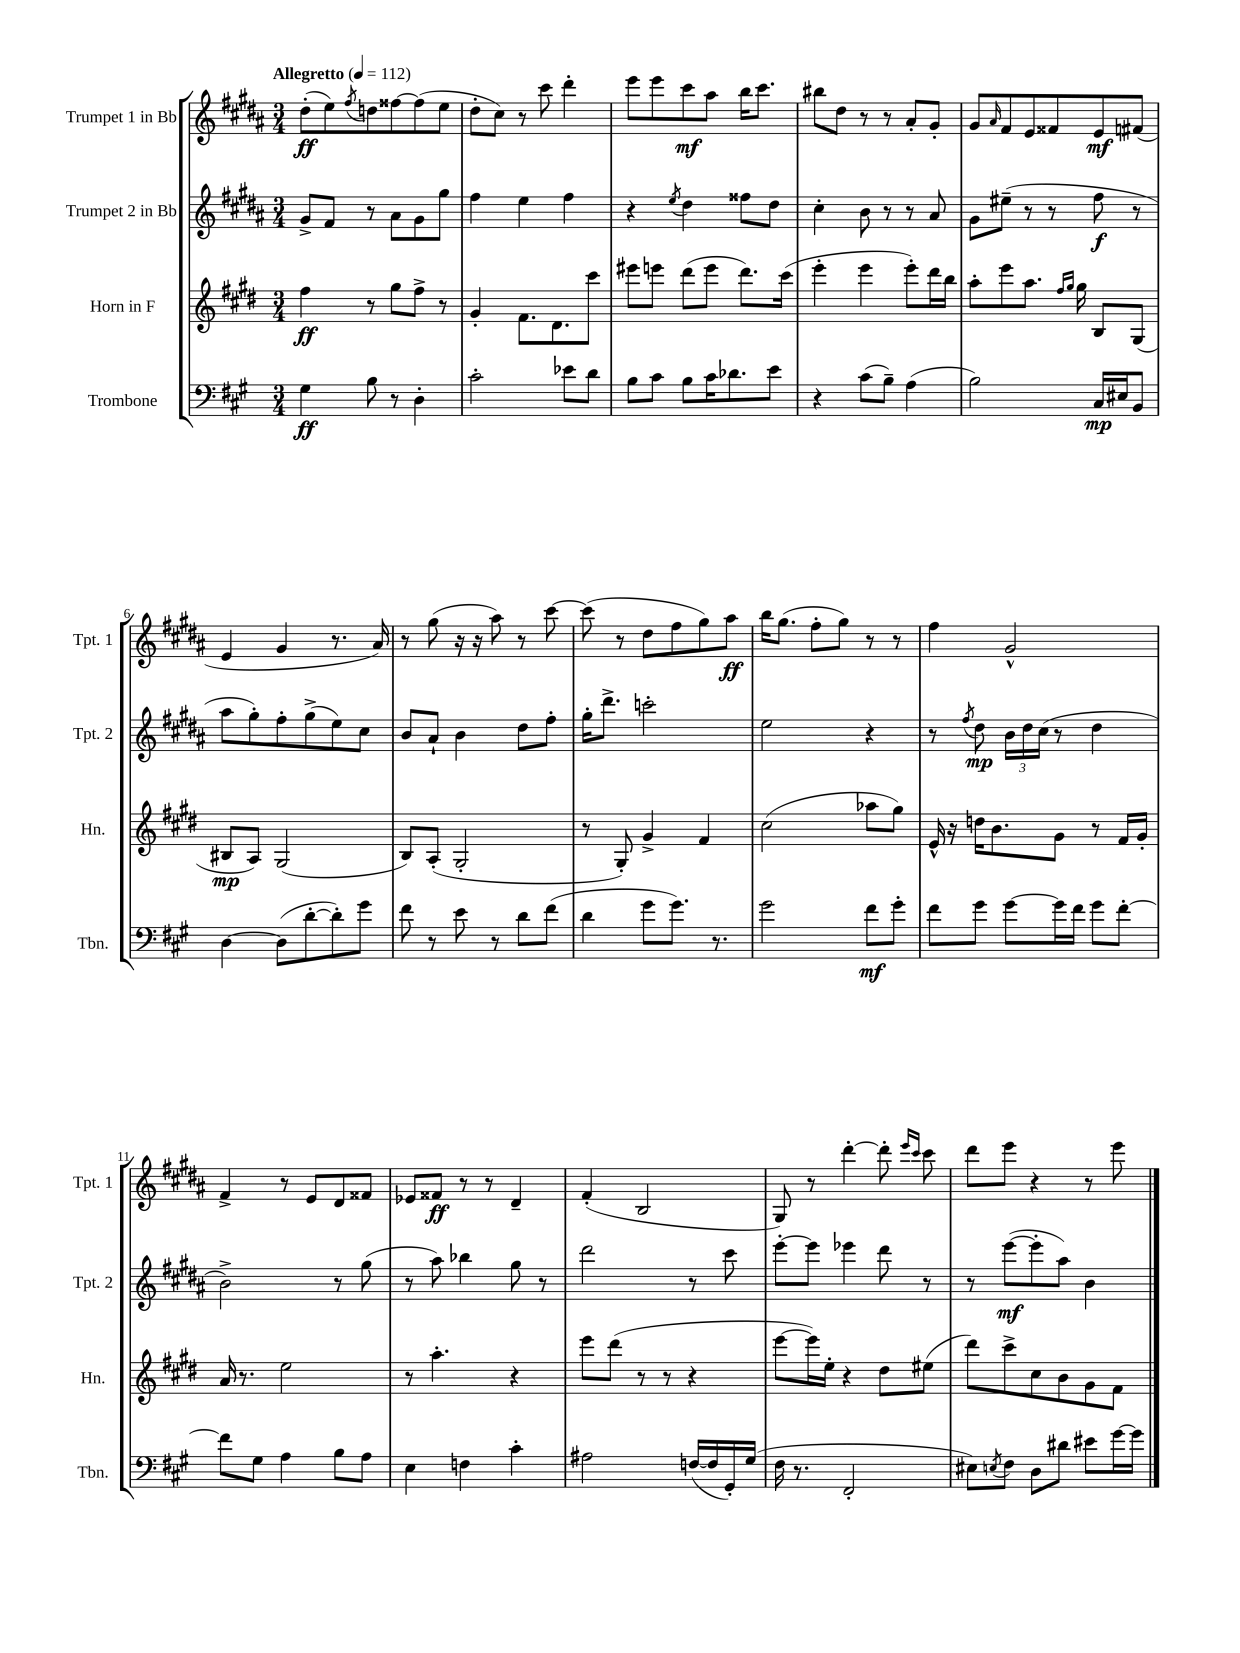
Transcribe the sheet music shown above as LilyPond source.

<<
\new StaffGroup <<
\new Staff = "s0" \with { instrumentName = "Trumpet 1 in Bb" shortInstrumentName = "Tpt. 1" } {
    \clef treble \key b \major \numericTimeSignature \time 3/4 \tempo "Allegretto" 4 = 112
    dis''8-.\ff( e''8) \acciaccatura { fis''8 } d''8 fisis''8~ fisis''8( e''8 |
    dis''8-. cis''8) r8 cis'''8 dis'''4-. |
    e'''8 e'''8 cis'''8\mf ais''8 b''16 cis'''8. |
    bis''8 dis''8 r8 r8 ais'8-. gis'8-. |
    gis'8 \grace { ais'16 } fis'8 e'8 fisis'8 e'8\mf fis'8( |
    e'4 gis'4 r8. ais'16) |
    r8 gis''8( r16 r16 ais''8) r8 cis'''8~ |
    cis'''8( r8 dis''8 fis''8 gis''8) ais''8\ff |
    b''16 gis''8.( fis''8-. gis''8) r8 r8 |
    fis''4 gis'2-^ |
    fis'4-> r8 e'8 dis'8 fisis'8 |
    ees'8 fisis'8\ff r8 r8 dis'4-- |
    fis'4-.( b2 |
    gis8) r8 dis'''4~-. dis'''8-. \grace { e'''16 cis'''16 } cis'''8 |
    dis'''8 e'''8 r4 r8 e'''8 \bar "|." |
}
\new Staff = "s1" \with { instrumentName = "Trumpet 2 in Bb" shortInstrumentName = "Tpt. 2" } {
    \clef treble \key b \major \numericTimeSignature \time 3/4
    gis'8-> fis'8 r8 ais'8 gis'8 gis''8 |
    fis''4 e''4 fis''4 |
    r4 \acciaccatura { e''8 } dis''4 fisis''8 dis''8 |
    cis''4-. b'8 r8 r8 ais'8 |
    gis'8 eis''8--( r8 r8 fis''8\f r8 |
    ais''8 gis''8-.) fis''8-. gis''8->( e''8) cis''8 |
    b'8 ais'8-! b'4 dis''8 fis''8-. |
    gis''16-. dis'''8.-> c'''2-. |
    e''2 r4 |
    r8 \acciaccatura { fis''8 } dis''8\mp \tuplet 3/2 { b'16 dis''16 cis''16( } r8 dis''4 |
    b'2->) r8 gis''8( |
    r8 ais''8) bes''4 gis''8 r8 |
    dis'''2 r8 cis'''8 |
    e'''8~-. e'''8 ees'''4 dis'''8 r8 |
    r8 e'''8~\mf( e'''8-. ais''8) b'4 \bar "|." |
}
\new Staff = "s2" \with { instrumentName = "Horn in F" shortInstrumentName = "Hn." } {
    \clef treble \key e \major \numericTimeSignature \time 3/4
    fis''4\ff r8 gis''8 fis''8-> r8 |
    gis'4-. fis'8. dis'8. cis'''8 |
    eis'''8 e'''8 dis'''8( e'''8 dis'''8.) cis'''16( |
    e'''4-. e'''4 e'''8-.) dis'''16 b''16 |
    a''8-. e'''8 a''8. \grace { fis''16 gis''16 } gis''16 b8 gis8( |
    bis8\mp a8) gis2( |
    b8) a8-.( gis2-. |
    r8 gis8-.) gis'4-> fis'4 |
    cis''2( aes''8 gis''8) |
    e'16-^ r16 d''16 b'8. gis'8 r8 fis'16 gis'16-. |
    a'16 r8. e''2 |
    r8 a''4.-. r4 |
    e'''8 dis'''8( r8 r8 r4 |
    e'''8~ e'''16) e''16-. r4 dis''8 eis''8( |
    dis'''8) cis'''8-> cis''8 b'8 gis'8 fis'8 \bar "|." |
}
\new Staff = "s3" \with { instrumentName = "Trombone" shortInstrumentName = "Tbn." } {
    \clef bass \key a \major \numericTimeSignature \time 3/4
    gis4\ff b8 r8 d4-. |
    cis'2-. ees'8 d'8 |
    b8 cis'8 b8 cis'16 des'8. e'8 |
    r4 cis'8( b8--) a4( |
    b2) cis16\mp eis16 b,8 |
    d4~ d8( d'8~-. d'8-.) gis'8 |
    fis'8 r8 e'8 r8 d'8 fis'8( |
    d'4 gis'8 gis'8.) r8. |
    gis'2 fis'8\mf gis'8-. |
    fis'8 gis'8 gis'8~ gis'16 fis'16 gis'8 fis'8~-. |
    fis'8 gis8 a4 b8 a8 |
    e4 f4 cis'4-. |
    ais2 f16~( f16 gis,16-.) gis16( |
    fis16 r8. fis,2-. |
    eis8) \acciaccatura { e8 } fis8 d8 dis'8 eis'8 gis'16~ gis'16 \bar "|." |
}
>>
>>
